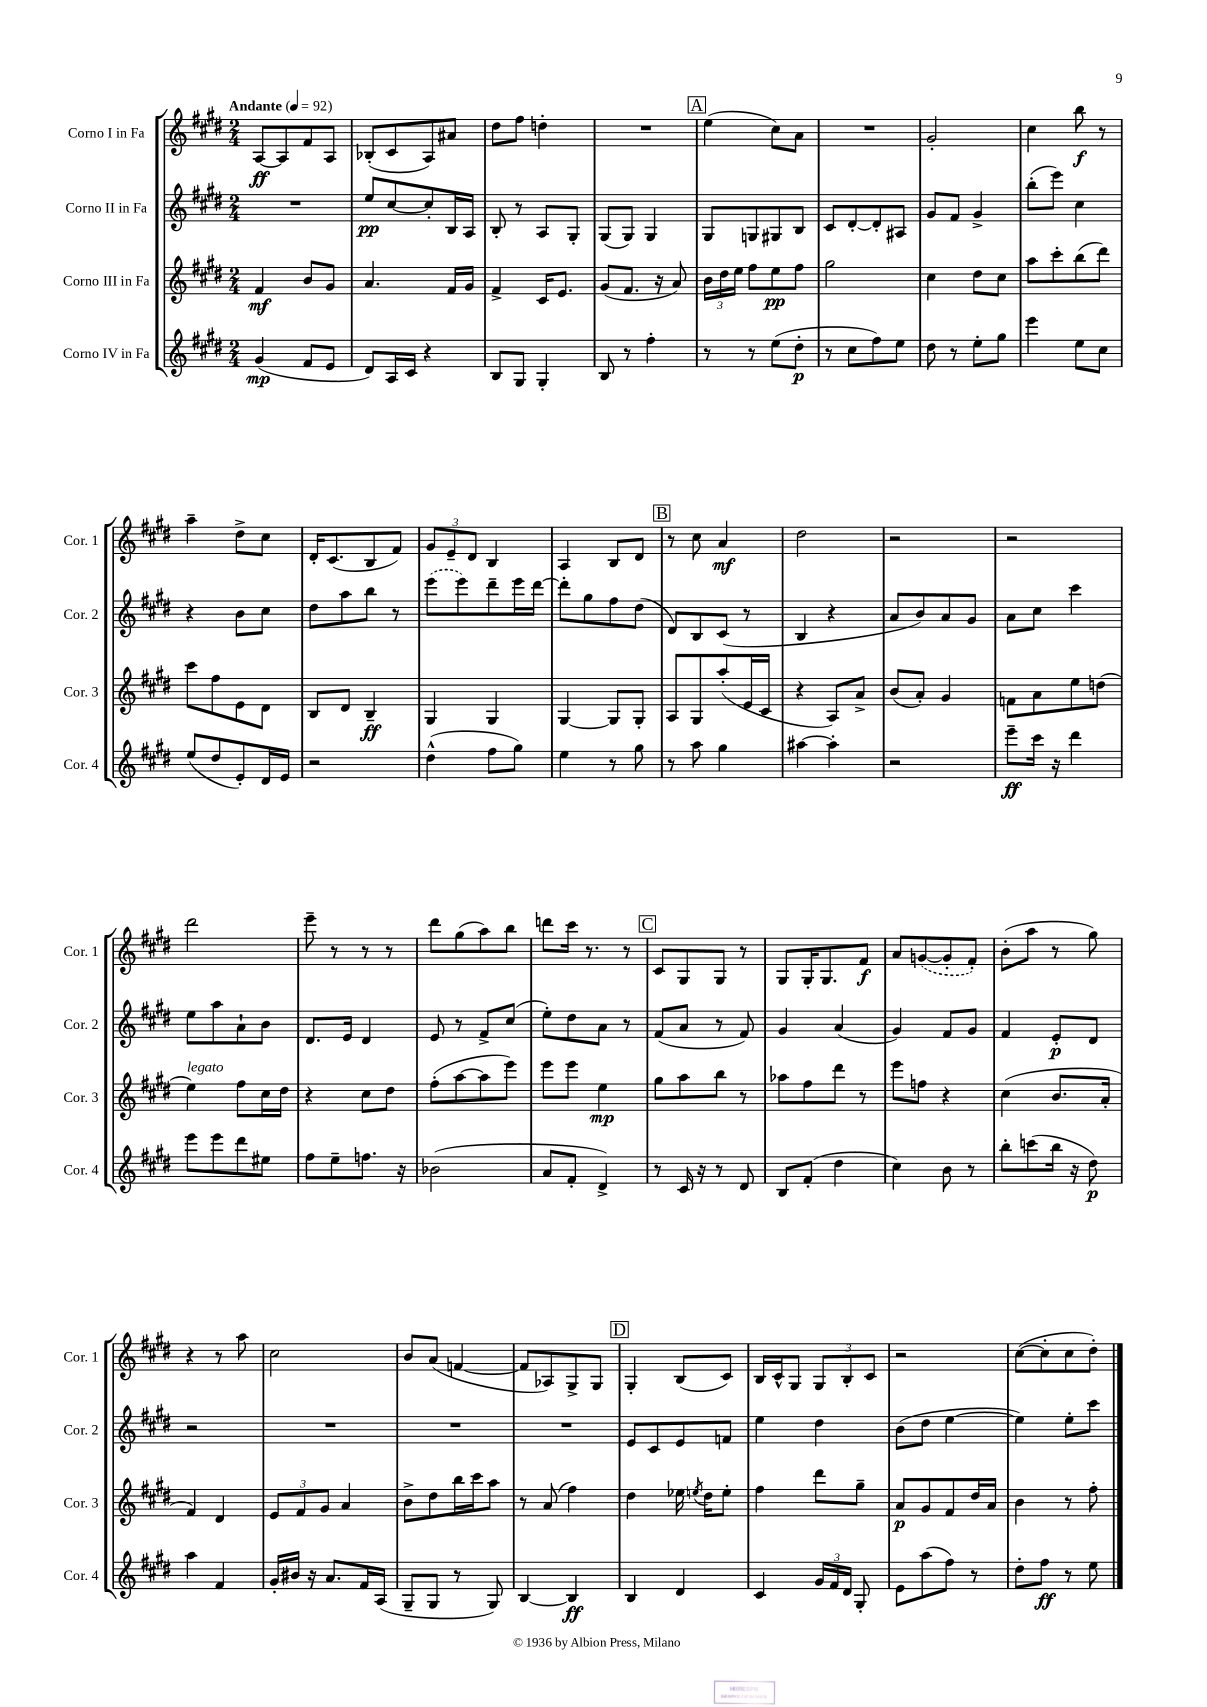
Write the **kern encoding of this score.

**kern	**kern	**kern	**kern
*staff4	*staff3	*staff2	*staff1
*clefG2	*clefG2	*clefG2	*clefG2
*k[f#c#g#d#]	*k[f#c#g#d#]	*k[f#c#g#d#]	*k[f#c#g#d#]
*M2/4	*M2/4	*M2/4	*M2/4
*MM92	*MM92	*MM92	*MM92
(4g#	4f#	2r	[8A
.	.	.	8A]
8f#	8b	.	8f#
8e	8g#	.	8A
=	=	=	=
8d#)	4.a	8ee	(8B-'
16A	.	[8cc#	8c#
16c#	.	.	.
4r	.	8cc#']	8A)
.	16f#	16B	8a#
.	16g#	16A	.
=	=	=	=
8B	4f#^	8B'	8dd#
8G#	.	8r	8ff#
4G#'	16c#	8A	4dd'
.	8.e	.	.
.	.	8G#'	.
=	=	=	=
8B	(8g#	(8G#	2r
8r	8.f#	8G#)	.
4ff#'	.	4G#	.
.	16r	.	.
.	8a)	.	.
=	=	=	=
8r	24b	8G#	(4ee
.	24dd#	.	.
.	24ee	.	.
8r	8ff#	8G	.
(8ee	8ee	8G#	8cc#)
8dd#'	8ff#	8B	8a
=	=	=	=
8r	2gg#	8c#	2r
8cc#	.	[8d#'	.
8ff#)	.	8d#']	.
8ee	.	8A#	.
=	=	=	=
8dd#	4cc#	8g#	2g#'
8r	.	8f#	.
8ee'	8dd#	4g#^	.
8gg#	8cc#	.	.
=	=	=	=
4eee	8aa	(8bb'	4cc#
.	8ccc#'	8eee)	.
8ee	(8bb	4cc#	8bb
8cc#	8ddd#)	.	8r
=	=	=	=
(8ee	8ccc#	4r	4aa~
8dd#	8ff#	.	.
8e')	8e	8b	8dd#^
16d#	8d#	8cc#	8cc#
16e	.	.	.
=	=	=	=
2r	8B	8dd#	16d#'
.	.	.	(8.c#
.	8d#	8aa	.
.	4B~	8bb	8B
.	.	8r	8f#)
=	=	=	=
(4dd#^^	4G#	(8eee	12g#
.	.	.	12e~
.	.	8eee)	.
.	.	.	12d#
8ff#	4G#	8ddd#~	4B
8gg#)	.	16eee	.
.	.	[16ddd#	.
=	=	=	=
4ee	[4G#	8ddd#']	4A
.	.	8gg#	.
8r	8G#]	8ff#	8B
8gg#	8G#'	(8dd#	8d#
=	=	=	=
8r	8A	8d#)	8r
8aa	8G#	8B	8cc#
4gg#	(8aa'	(8c#	4a
.	16e	8r	.
.	16c#	.	.
=	=	=	=
[4aa#	4r	4B	2dd#
4aa#']	8A)	4r	.
.	8a^	.	.
=	=	=	=
2r	(8b	8a	2r
.	8a')	8b)	.
.	4g#	8a	.
.	.	8g#	.
=	=	=	=
8eee~	8f	8a	2r
16ccc#	8a	8cc#	.
16r	.	.	.
4ddd#	8ee	4ccc#	.
.	(8dd	.	.
=	=	=	=
8eee	4ee)	8ee	2ddd#
8eee	.	8aa	.
8ddd#	8ff#	8a`	.
8ee#	16cc#	8b	.
.	16dd#	.	.
=	=	=	=
8ff#	4r	8.d#	8eee~
8ee~	.	.	8r
.	.	16e	.
8.ff	8cc#	4d#	8r
.	8dd#	.	8r
16r	.	.	.
=	=	=	=
(2b-	(8ff#'	8e	8ddd#
.	[8aa	8r	(8gg#
.	8aa]	8f#^	8aa)
.	8eee)	(8cc#	8bb
=	=	=	=
8a	8eee	8ee')	8ddd
8f#'	8eee	8dd#	16ccc#
.	.	.	8.r
4d#^)	4ee	8a	.
.	.	8r	8r
=	=	=	=
8r	8gg#	(8f#	8c#
16c#	8aa	8a	8G#
16r	.	.	.
8r	8bb	8r	8G#
8d#	8r	8f#)	8r
=	=	=	=
8B	8aa-	4g#	8G#
(8f#'	8ff#	.	16G#'
.	.	.	8.G#
4dd#	8ddd#	(4a	.
.	8r	.	8f#
=	=	=	=
4cc#)	8eee	4g#)	8a
.	8ff	.	([8g
8b	4r	8f#	8g']
8r	.	8g#	8f#')
=	=	=	=
8bb'	(4cc#	4f#	(8b'
(8ccc	.	.	8aa
16bb	8.b	8e'	8r
16r	.	.	.
8dd#)	.	8d#	8gg#)
.	16a'	.	.
=	=	=	=
4aa	4f#)	2r	4r
4f#	4d#	.	8r
.	.	.	8aa
=	=	=	=
16g#'	12e	2r	2cc#
16b#	.	.	.
.	12f#	.	.
16r	.	.	.
.	12g#	.	.
8.a	.	.	.
.	4a	.	.
16f#	.	.	.
(16A	.	.	.
=	=	=	=
8G#~	8b^	2r	8b
8G#	8dd#	.	(8a
8r	16bb	.	[4f
.	16ccc#	.	.
8G#)	8aa	.	.
=	=	=	=
[4B	8r	2r	8f]
.	(8a	.	8A-)
4B]	4ff#)	.	8G#^
.	.	.	8G#
=	=	=	=
4B	4dd#	8e	4G#'
.	.	8c#	.
4d#	16ee-	8e	(8B
.	8qee	.	.
.	16dd#	.	.
.	8ee'	8f	8c#)
=	=	=	=
4c#	4ff#	4ee	16B
.	.	.	16c#^^
.	.	.	8G#
24g#	8ddd#	4dd#	12G#
24f#	.	.	.
24d#	.	.	12B'
8G#'	8gg#~	.	.
.	.	.	12c#
=	=	=	=
8e	8a	(8b	2r
(8aa	8g#	8dd#	.
8ff#)	8f#	[4ee	.
8r	16dd#	.	.
.	16a	.	.
=	=	=	=
8dd#'	4b	4ee])	([8cc#
8ff#	.	.	8cc#']
8r	8r	8ee'	8cc#
8ee	8ff#'	8ccc#	8dd#')
==	==	==	==
*-	*-	*-	*-
